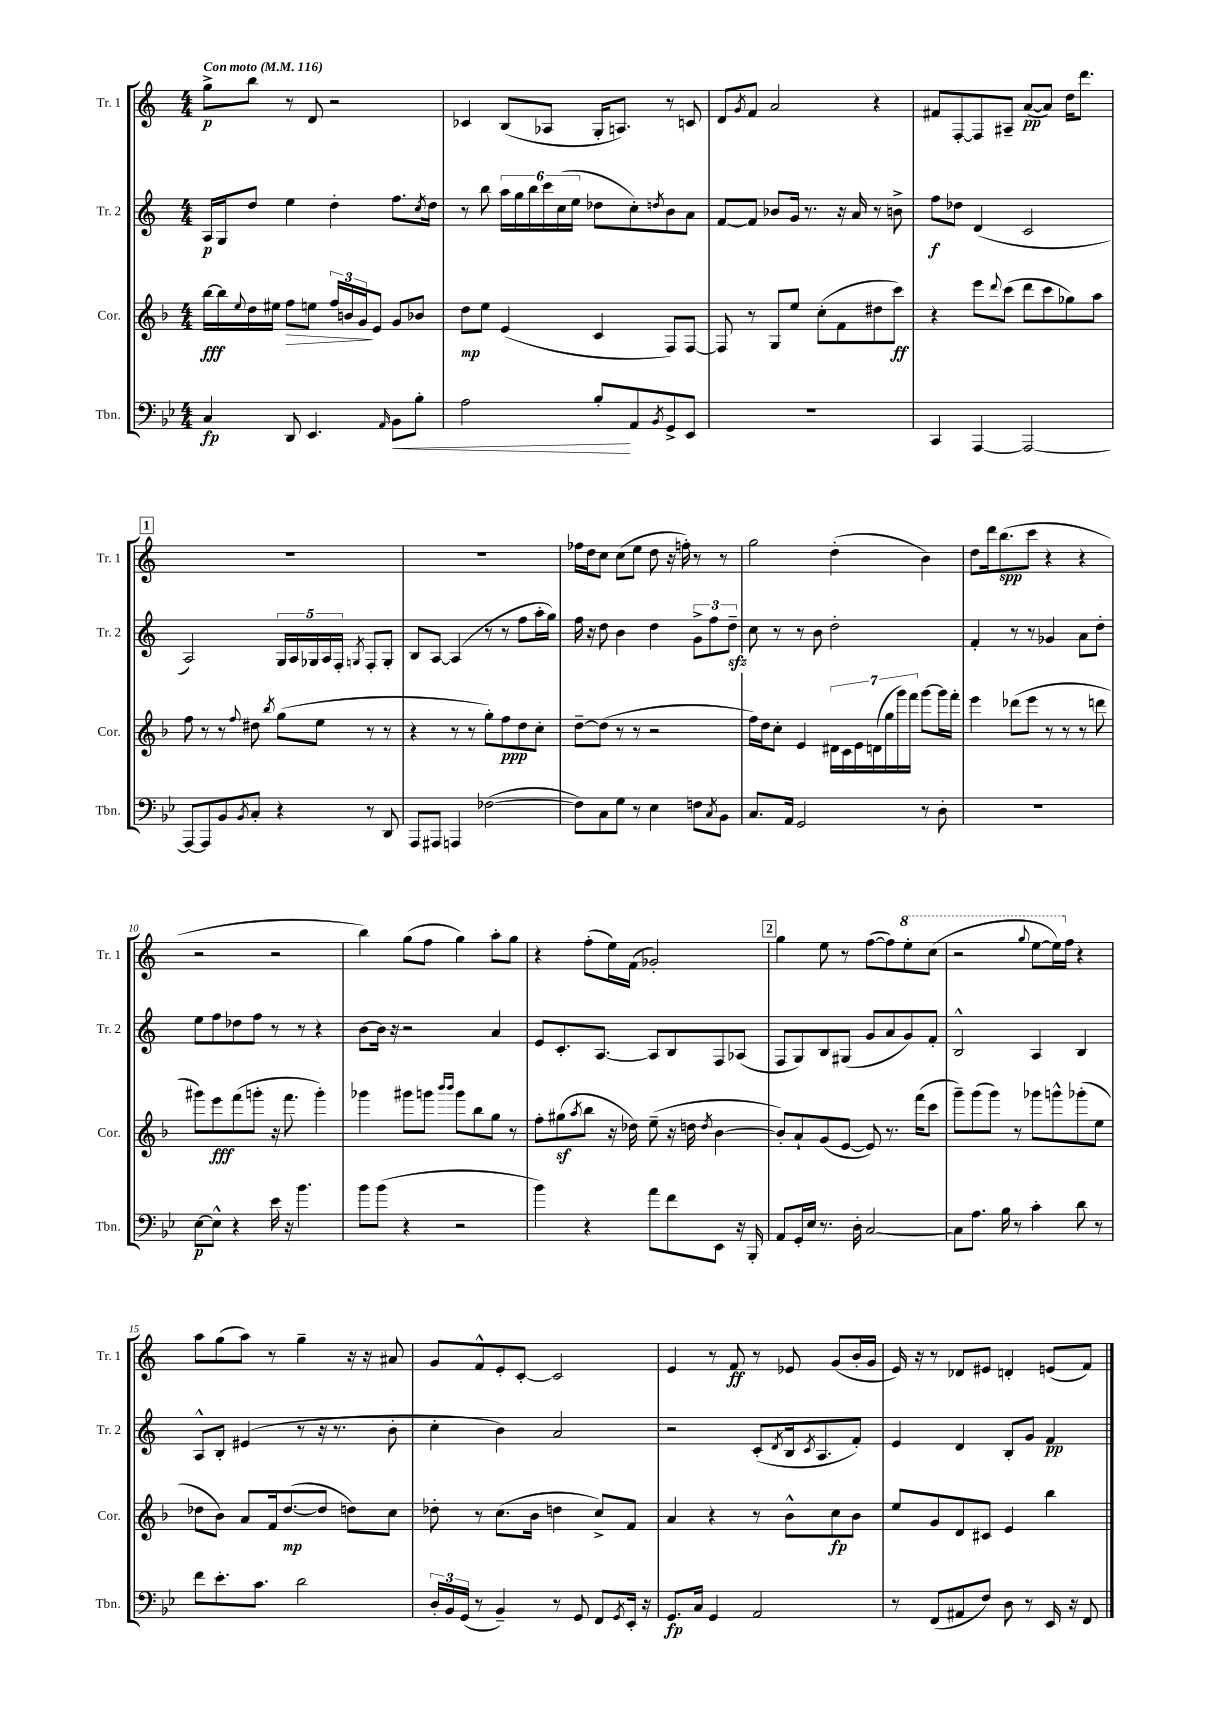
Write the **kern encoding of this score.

**kern	**kern	**kern	**kern
*staff4	*staff3	*staff2	*staff1
*clefF4	*clefG2	*clefG2	*clefG2
*k[b-e-]	*k[b-]	*k[]	*k[]
*M4/4	*M4/4	*M4/4	*M4/4
*MM116	*MM116	*MM116	*MM116
4C	[16bb-	16A	8gg^
.	16bb-]	16G	.
.	8qqee	.	.
.	16dd	8dd	8bb
.	16ee#	.	.
8DD	8ff	4ee	8r
4.EE-	8ee	.	8d
.	24ff	4dd'	2r
.	24b	.	.
.	24g	.	.
.	8e	.	.
16qqAA	.	.	.
8BB-	8g	8.ff	.
8B-'	8b-	.	.
.	.	8qcc	.
.	.	16dd	.
=	=	=	=
2A	8dd	8r	4c-
.	8ee	8bb	.
.	(4e	24aa	(8B
.	.	24gg	.
.	.	24bb	.
.	.	24ccc	8A-
.	.	(24cc	.
.	.	24ee	.
8B-'	4c	8dd-	16G'
.	.	.	8.A)
8AA	.	8cc')	.
8qBB-	.	8qdd	.
8GG^	8F)	8b	8r
8EE-	[8F	8a	8c
=	=	=	=
1r	8F]	[8f	8d
.	.	.	8qg
.	8r	8f]	8f
.	8G	8b-	2a
.	8ee	16g	.
.	.	8.r	.
.	(8cc'	.	.
.	8f	16r	.
.	.	16a	.
.	8dd#	8r	4r
.	8ccc)	8b^	.
=	=	=	=
4CC	4r	8ff	8f#
.	.	8dd-	[8F'
[4AAA	8eee	(4d	8F]
.	8qqddd	.	.
.	(8ccc	.	8A#~
2AAA_	8ddd	2c	([8a
.	8ccc	.	8a])
.	8gg-)	.	16dd
.	.	.	8.ddd
.	8aa	.	.
=	=	=	=
8AAA_	8ff	2A)	1r
8AAA]	8r	.	.
8BB-	8r	.	.
8qBB-	8qqff	.	.
8C'	8dd#	.	.
.	8qbb-	.	.
4r	(8gg	20G	.
.	.	20A	.
.	.	20G-	.
.	8ee	.	.
.	.	20A	.
.	.	20F'	.
.	.	8qG	.
8r	8r	8F'	.
8DD	8r	8G'	.
=	=	=	=
8AAA	4r	8B	1r
8AAA#	.	[8A	.
4AAA	8r	(4A]	.
.	8r	.	.
([2F-	8gg')	8r	.
.	8ff	8r	.
.	8dd	8ff	.
.	8cc'	16aa'	.
.	.	16gg)	.
=	=	=	=
8F-])	[8dd~	16ff	16ff-
.	.	16r	16dd
8C	(8dd]	8dd	8cc
8G	8r	4b	(8cc
8r	8r	.	8ee
4E-	2r	4dd	8dd
.	.	.	16r
.	.	.	16ff')
8F	.	12g^	8r
.	.	12ff	.
8qC	.	.	.
8BB-	.	.	8r
.	.	12dd~	.
=	=	=	=
8.C	16ff)	8cc	2gg
.	16dd	.	.
.	8cc'	8r	.
16AA	.	.	.
2GG	4e	8r	.
.	.	8b	.
.	28d#	2dd'	(4dd'
.	28c	.	.
.	28e	.	.
.	(28d	.	.
.	28gg	.	.
.	28ggg)	.	.
.	28fff	.	.
8r	[8ggg	.	4b)
8D'	16ggg]	.	.
.	16fff'	.	.
=	=	=	=
1r	4eee	4f'	8dd
.	.	.	16ddd
.	.	.	(8.bb
.	(8ddd-	8r	.
.	8eee	8r	8ccc
.	8r	4g-	4r
.	8r	.	.
.	8r	8a	4r
.	8ddd	8dd'	.
=	=	=	=
[8E-	8ggg#)	8ee	2r
8E-^^]	8eee	8ff	.
4r	(8fff	8dd-	.
.	8ggg'	8ff	.
16e-	16r	8r	2r
16r	8.fff	.	.
4.b-	.	8r	.
.	4ggg')	4r	.
=	=	=	=
8b-	4ggg-	[8b	4bb)
(8b-	.	16b]	.
.	.	16r	.
4r	8ggg#	2r	(8gg
.	8ggg	.	8ff
.	16qqbbb-	.	.
.	16qqbbb-	.	.
2r	8ggg	.	4gg)
.	8bb-	.	.
.	8gg	4a	8aa'
.	8r	.	8gg
=	=	=	=
4b-)	8ff'	8e	4r
.	(8gg#	8.c'	.
.	8qaa	.	.
4r	8bb-	.	(8ff'
.	.	[8.A	.
.	16r	.	16ee)
.	16dd-)	.	(16f
8a	(8ee~	8A]	2g-')
8f	16r	8B	.
.	16dd	.	.
.	8qdd	.	.
8EE-	[4b-	8F	.
16r	.	(8A-	.
16BBB-'	.	.	.
=	=	=	=
8AA	8b-'])	8F	4gg
16GG'	8a`	8G)	.
16E-	.	.	.
8.r	(8g	8B	8ee
.	[8e	(8G#	8r
16D'	.	.	.
[2C	8e])	8g	([8ff
.	8.r	8a	8ff])
.	.	8g)	8eee'
.	(16fff	.	.
.	8ccc	8f'	(8ccc
=	=	=	=
8C]	8ggg~)	2B^^	2r
8.A	(8ggg	.	.
.	8ggg)	.	.
16B-	.	.	.
8r	8r	.	.
.	.	.	8qqggg
4c'	8ggg-	4A	[8eee
.	8ggg^^	.	16eee])
.	.	.	16ff
8d	(8ggg-'	4B	4r
8r	8ee	.	.
=	=	=	=
8f	8dd-	8A^^	8aa
8.e-'	8b-)	8B'	(8gg
.	8a	(4e#	8aa)
8.c	.	.	.
.	16f	.	8r
.	([8.dd-	.	.
2d	.	8r	4gg~
.	8dd-]	16r	.
.	.	8.r	.
.	8dd)	.	16r
.	.	.	16r
.	8cc	8b'	8a#
=	=	=	=
24D'	8dd-'	4cc'	8g
24BB-	.	.	.
(24GG	.	.	.
8r	8r	.	8f^^
4BB-~)	(8.cc	4b)	8e'
.	.	.	[8c'
.	16b-	.	.
8r	4dd	2a	2c]
8GG	.	.	.
8FF	8cc^)	.	.
8qGG	.	.	.
16EE-'	8f	.	.
16r	.	.	.
=	=	=	=
8.GG	4a	2r	4e
16C	.	.	.
4GG	4r	.	8r
.	.	.	8f
2AA	8r	(8c'	8r
.	.	8qd	.
.	8b-^^	16B	8e-
.	.	8qc	.
.	.	8.A	.
.	8cc	.	(8g
.	8b-	8f')	16b'
.	.	.	16g
=	=	=	=
8r	8ee	4e	16e)
.	.	.	16r
(8FF	8g	.	8r
8AA#	8d	4d	8d-
8F)	8c#	.	8e#
8D	4e	8B'	4d'
8r	.	8g	.
16EE-	4bb-	4f	(8e
16r	.	.	.
8FF	.	.	8f)
==	==	==	==
*-	*-	*-	*-
